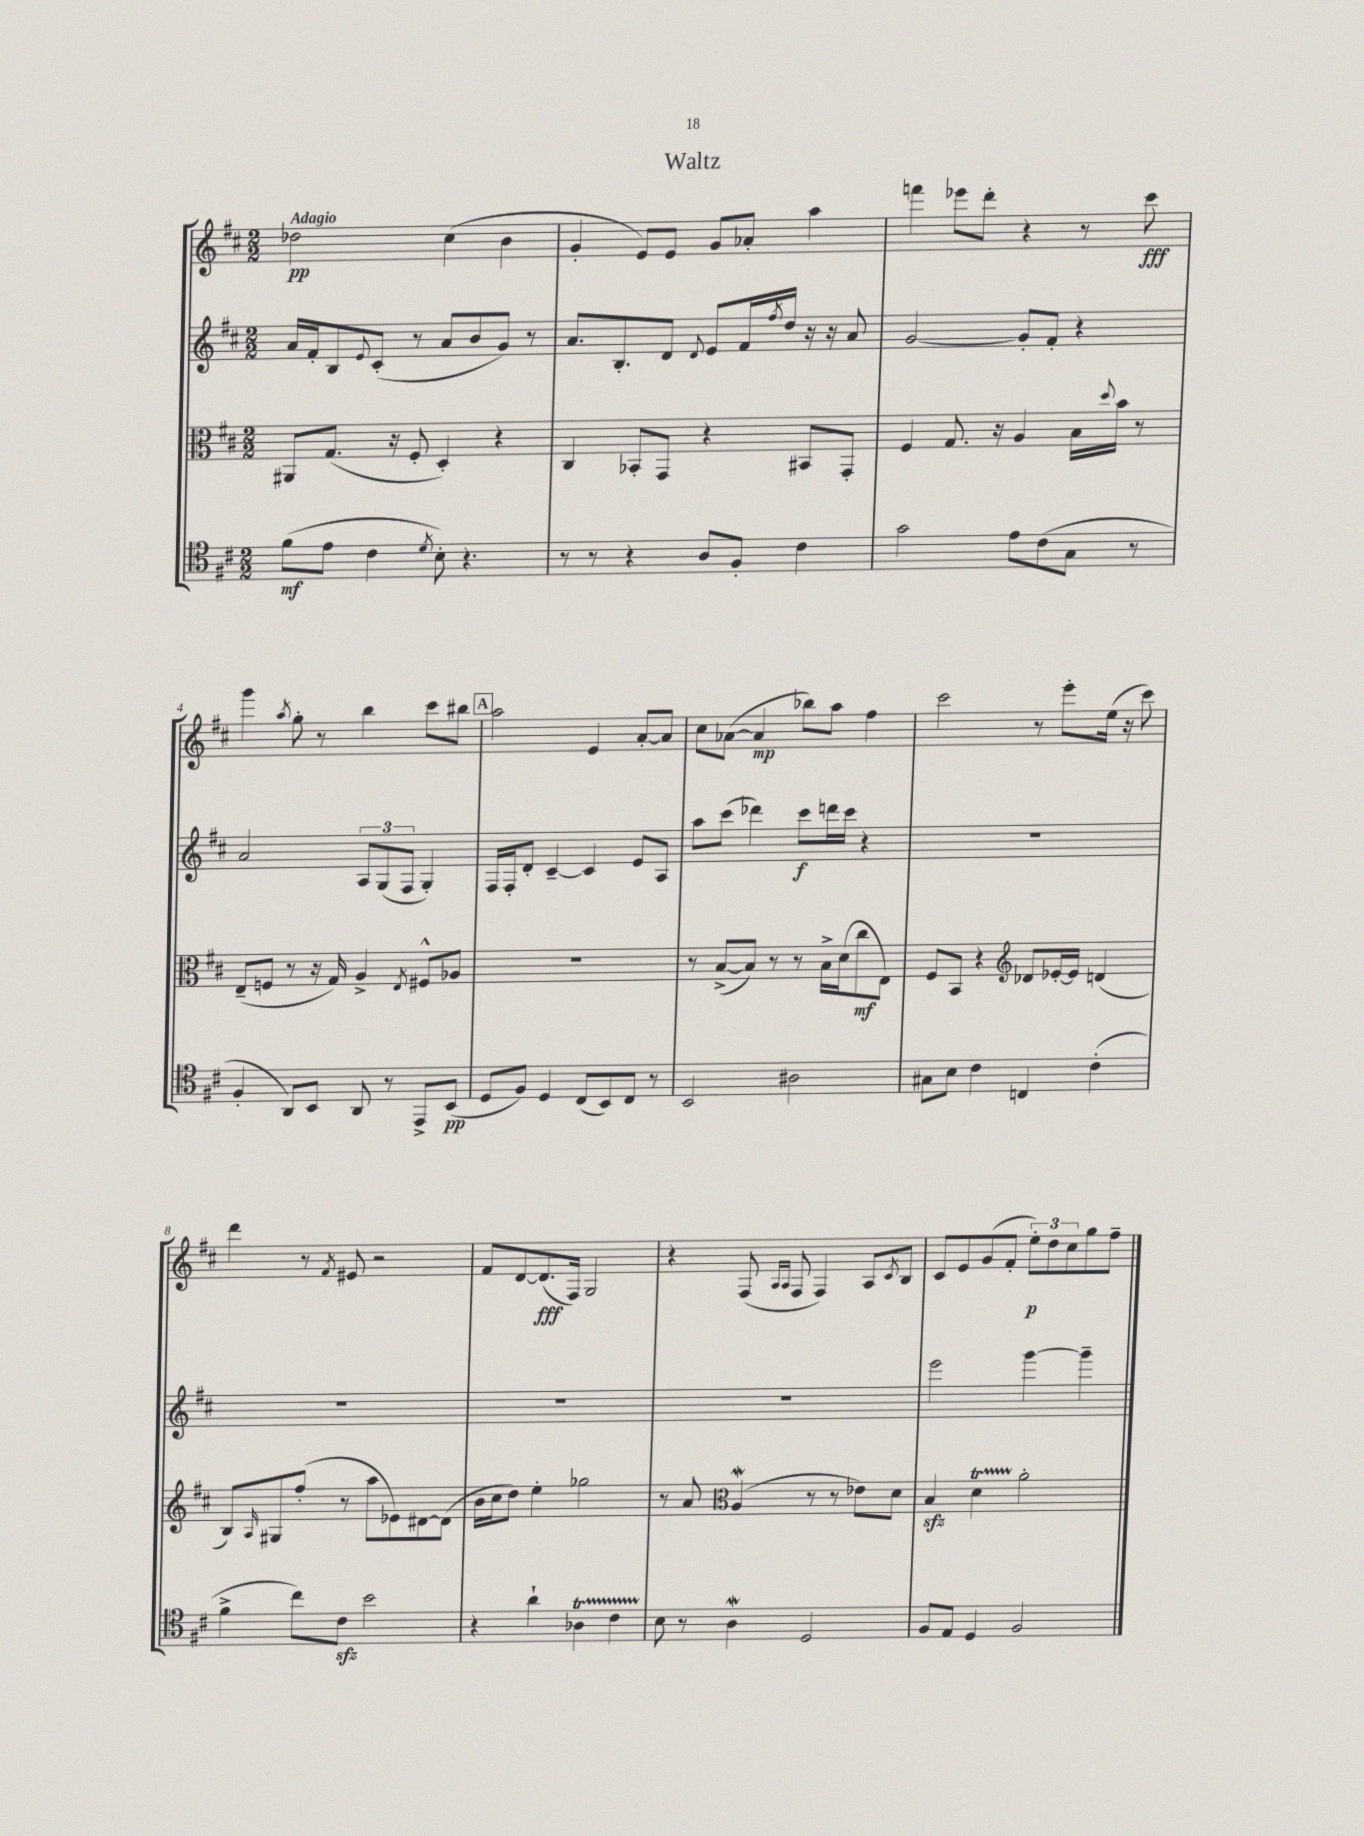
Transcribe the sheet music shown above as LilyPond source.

\header { title = "Waltz" }
<<
\new StaffGroup <<
\new Staff = "s0" {
    \clef treble \key d \major \numericTimeSignature \time 2/2 \tempo "Adagio"
    des''2\pp cis''4( b'4 |
    g'4-. e'8) e'8 g'8 aes'8-. a''4 |
    f'''4 ees'''8 d'''8-. r4 r8 cis'''8\fff |
    g'''4 \acciaccatura { a''8 } g''8-. r8 b''4 cis'''8 bis''8 |
    \mark \markup { \box "A" } a''2 e'4 a'8~-. a'8 |
    cis''8 aes'8~( aes'4\mp bes''8) a''8 fis''4 |
    cis'''2 r8 e'''8-. e''16( r16 cis'''8) |
    d'''4 r8 \acciaccatura { fis'8 } eis'8 r2 |
    fis'8 d'8~ d'8.\fff( fis16) g2 |
    r4 fis8( \grace { a16 a16 } fis8 fis4) a8 \acciaccatura { cis'8 } b8 |
    cis'8 e'8 g'8( fis'8-. \tuplet 3/2 { e''8-.\p) d''8 cis''8 } g''8 fis''8-- \bar "|." |
}
\new Staff = "s1" {
    \clef treble \key d \major \numericTimeSignature \time 2/2
    a'16 fis'16-. b8 \appoggiatura { e'8 } cis'8-.( r8 a'8 b'8 g'8) r8 |
    a'8. b8.-. d'8 \appoggiatura { d'8 } e'8 fis'16 \acciaccatura { fis''8 } d''16 r16 r16 a'8 |
    g'2~ g'8-. fis'8-. r4 |
    a'2 \tuplet 3/2 { a8 g8( fis8 } g4-.) |
    \mark \markup { \box "A" } fis16 fis16-. d'8-. cis'4~-- cis'4 e'8 a8 |
    a''8 cis'''8( des'''4) cis'''8\f d'''16 cis'''16 r4 |
    R1 |
    R1 |
    R1 |
    R1 |
    e'''2 g'''4~ g'''4-- \bar "|." |
}
\new Staff = "s2" {
    \clef alto \key d \major \numericTimeSignature \time 2/2
    ais,8 g8.( r16 fis8-. d4-.) r4 |
    cis4 bes,8-. g,8 r4 bis,8 g,8-. |
    fis4 g8. r16 a4 b16 \appoggiatura { d''8 } b'16 r8 |
    e8--( f8 r8 r16 g16) a4-> \acciaccatura { e8 } fis8-^ aes8 |
    \mark \markup { \box "A" } R1 |
    r8 b8~->( b8) r8 r8 b16-> d'16( cis''8\mf e8) |
    fis8 b,8 r4 \clef treble des'8 ees'16~-. ees'16 d'4( |
    b8) \grace { a16 } gis8 fis''8-.( r8 a''8 ees'8) dis'8~ dis'8( |
    b'16 cis''16 d''8) e''4-. ges''2 |
    r8 a'8 \clef alto a4\mordent( r8 r8 ees'8) d'8 |
    b4\sfz d'4\startTrillSpan a'2-.\stopTrillSpan \bar "|." |
}
\new Staff = "s3" {
    \clef tenor \key d \major \numericTimeSignature \time 2/2
    fis'8\mf( e'8 cis'4 \acciaccatura { d'8 } b8-.) r4. |
    r8 r8 r4 a8 fis8-. cis'4 |
    g'2 e'8 cis'8( g8 r8 |
    fis4-. a,8) b,8 a,8 r8 e,8-> b,8\pp( |
    \mark \markup { \box "A" } d8 fis8) d4 cis8( b,8) cis8 r8 |
    b,2 ais2 |
    gis8 b8 cis'4 c4 cis'4-.( |
    fis'4-> cis''8) cis'8\sfz b'2 |
    r4 a'4-! aes4\startTrillSpan cis'4 |
    b8\stopTrillSpan r8 a4\mordent d2 |
    fis8 e8 d4 fis2 \bar "|." |
}
>>
>>
